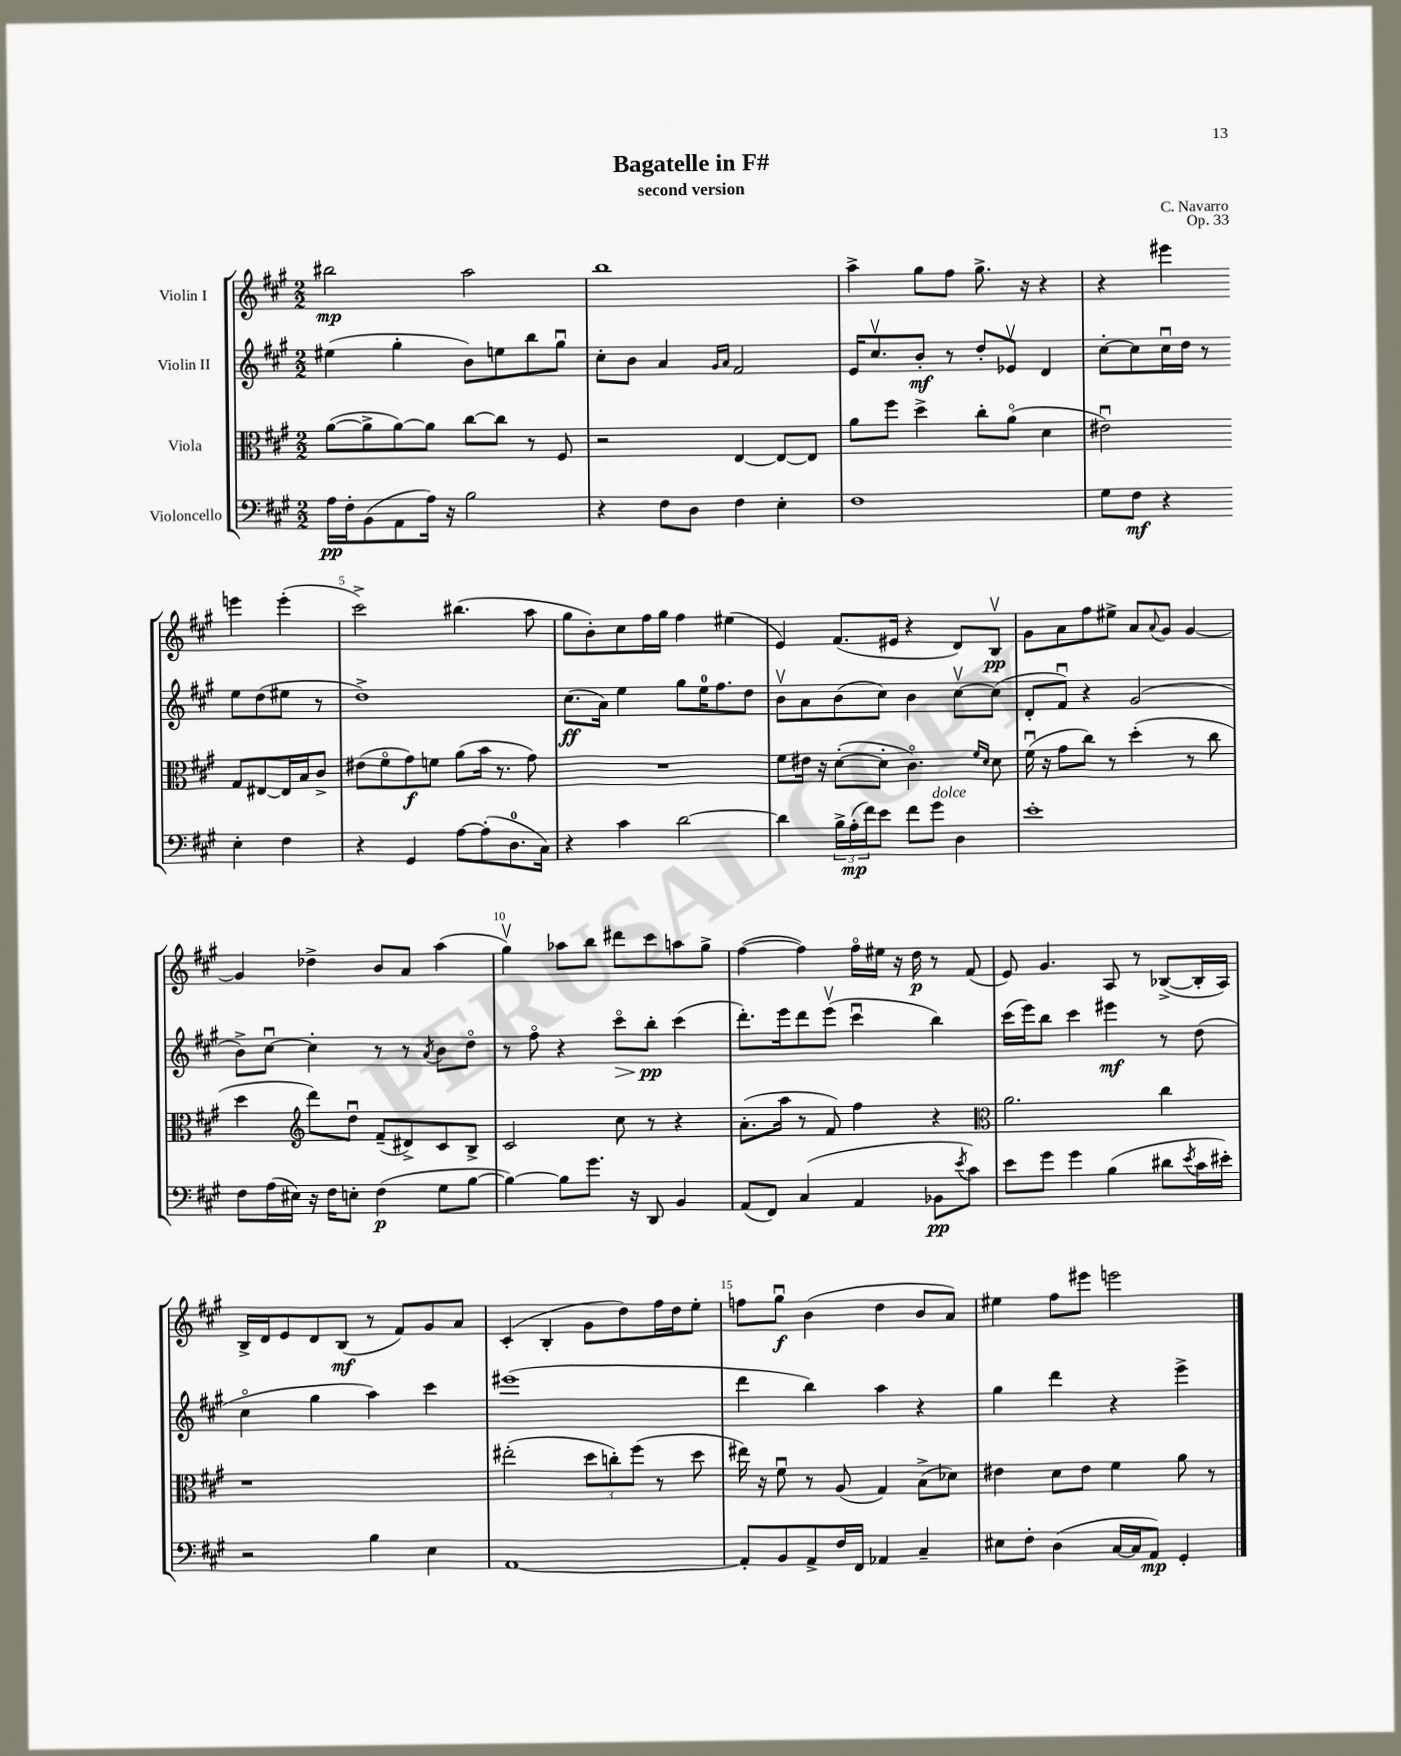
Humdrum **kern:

**kern	**kern	**kern	**kern
*staff4	*staff3	*staff2	*staff1
*clefF4	*clefC3	*clefG2	*clefG2
*k[f#c#g#]	*k[f#c#g#]	*k[f#c#g#]	*k[f#c#g#]
*M2/2	*M2/2	*M2/2	*M2/2
16A	([8a	(4ee#	2bb#
16F#'	.	.	.
(8BB	8a^]	.	.
8AA	[8a)	4gg#'	.
16A)	8a]	.	.
16r	.	.	.
2B	[8cc#	8b)	2aa
.	8cc#]	8ee	.
.	8r	8bb	.
.	8F#	8gg#u	.
=	=	=	=
4r	2r	8cc#'	1bb
.	.	8b	.
8F#	.	4a	.
8D	.	.	.
.	.	16qqg#	.
.	.	16qqa	.
4F#	[4E	2f#	.
4E'	8E_	.	.
.	8E]	.	.
=	=	=	=
1F#	8a	16e	4aa^
.	.	8.cc#v	.
.	8ff#	.	.
.	4dd^	8b'	8gg#
.	.	8r	8ff#
.	8cc#'	8dd'	8.gg#^
.	(8ao	8e-v	.
.	.	.	16r
.	4d	4d	4r
=	=	=	=
8G#	2e#u)	[8cc#'	4r
8F#	.	8cc#]	.
4r	.	16cc#u	4eee#
.	.	16dd	.
.	.	8r	.
4E'	8G#	8ee	4eee
.	[8E#	(8dd	.
4F#	16E#]	8ee#	(4eee'
.	16B	.	.
.	8c#^	8r	.
=	=	=	=
4r	(8e#	1dd^)	2ccc#^)
.	8f#o	.	.
4GG#	8g#)	.	.
.	8f	.	.
[8A	(8a	.	(4.bb#
(8A']	16b	.	.
.	8.r	.	.
8.D	.	.	.
.	8g#)	.	8aa
16C#)	.	.	.
=	=	=	=
4r	1r	(8.cc#	8gg#
.	.	.	8b')
.	.	16a)	.
4c#	.	4ee	8cc#
.	.	.	16ff#
.	.	.	16gg#
[2d	.	8gg#	4ff#
.	.	16ee	.
.	.	8.ff#	.
.	.	.	(4ee#
.	.	8dd	.
=	=	=	=
4d]	8f#	8bv	4e)
.	16e#	8a	.
.	16r	.	.
24B^	([8d'	(8b	(8.f#
(24A'	.	.	.
24f#)	.	.	.
8e	8d']	8cc#)	.
.	.	.	16e#
8f#	4.c#o)	4b	4r
8g#	.	.	.
4D	.	[8cc#v	8d)
.	16qqf#	.	.
.	16qqd	.	.
.	8d	(8cc#]	8Bv
=	=	=	=
1e'	(16f#u	8d'	8g#
.	16r	.	.
.	8g#	8f#u)	8a
.	8cc#)	4r	8ff#
.	8r	.	8ee#^
.	(4dd'	(2g#	8a
.	.	.	8qqa
.	.	.	8g#
.	8r	.	[4g#
.	8cc#	.	.
=	=	=	=
8F#	4dd	8b^)	4g#]
(16A	.	[8cc#u	.
16E#)	.	.	.
*	*clefG2	*	*
16r	8ddd)	4cc#']	4dd-^
16F#	.	.	.
8E'	8ddu	.	.
(4F#	(8f#~	8r	8b
.	8d#^)	8r	8a
.	.	8qa	.
8G#	8c#	8b	(4aa
[8B	8B^	8ddo	.
=	=	=	=
4B_)	2c#	8r	4gg#v)
.	.	8ff#o	.
8B]	.	4r	8aa-
8.g#	.	.	8bb
.	8cc#	8ccc#o	8ddd#
16r	.	.	.
8DD	8r	8bb'	8ccc#
4BB	4r	(4ccc#	8aa
.	.	.	8gg#^
=	=	=	=
(8AA	(8.a'	8.ddd')	([4ff#
8FF#)	.	.	.
.	16aa	16eee	.
(4C#	8r	8ddd	4ff#])
.	8f#)	(8eeev	.
4AA	4ff#	4ccc#u	16ff#o
.	.	.	16ee#
.	.	.	16r
.	.	.	16dd
8BB-	4r	4bb)	8r
8qe	.	.	.
8c#)	.	.	(8f#
=	=	=	=
*	*clefC3	*	*
8e	2.a	(16ccc#	8e)
.	.	16eee)	.
8g#	.	8bb	4.g#
4g#	.	4ccc#	.
(4B	.	4eee#	8A
.	.	.	8r
8d#	4cc#	8r	([8B-^
8qe	.	.	.
16c#	.	(8dd	16B-']
16e#')	.	.	16A)
=	=	=	=
2r	1r	4cc#o	16B^
.	.	.	16d
.	.	.	8e
.	.	4gg#	8d
.	.	.	(8B
4B	.	4aa)	8r
.	.	.	8f#)
4E	.	4ccc#	8g#
.	.	.	8a
=	=	=	=
[1AA	(2ee#'	(1eee#	(4c#'
.	.	.	4B'
.	12dd	.	8g#
.	12cc')	.	.
.	.	.	8dd)
.	(12ff#	.	.
.	8r	.	16ff#
.	.	.	16dd
.	8dd	.	8ee'
=	=	=	=
8AA']	16ee#)	4ddd	8ff
.	16r	.	.
8BB	8f#u	.	8gg#u
8AA^	8r	4bb)	(4b
16F#	(8A	.	.
16FF#	.	.	.
4AA-	4G#)	4aa	4dd
4C#~	(8B^	4r	8b
.	8d-)	.	8a)
=	=	=	=
8E#	4e#	4gg#	4ee#
8F#'	.	.	.
(4D	8d	4ddd	8ff#
.	8e#	.	8eee#
[16C#	4f#	4r	2eee
16C#]	.	.	.
8AA)	.	.	.
4GG#'	8a	4eee^	.
.	8r	.	.
==	==	==	==
*-	*-	*-	*-
